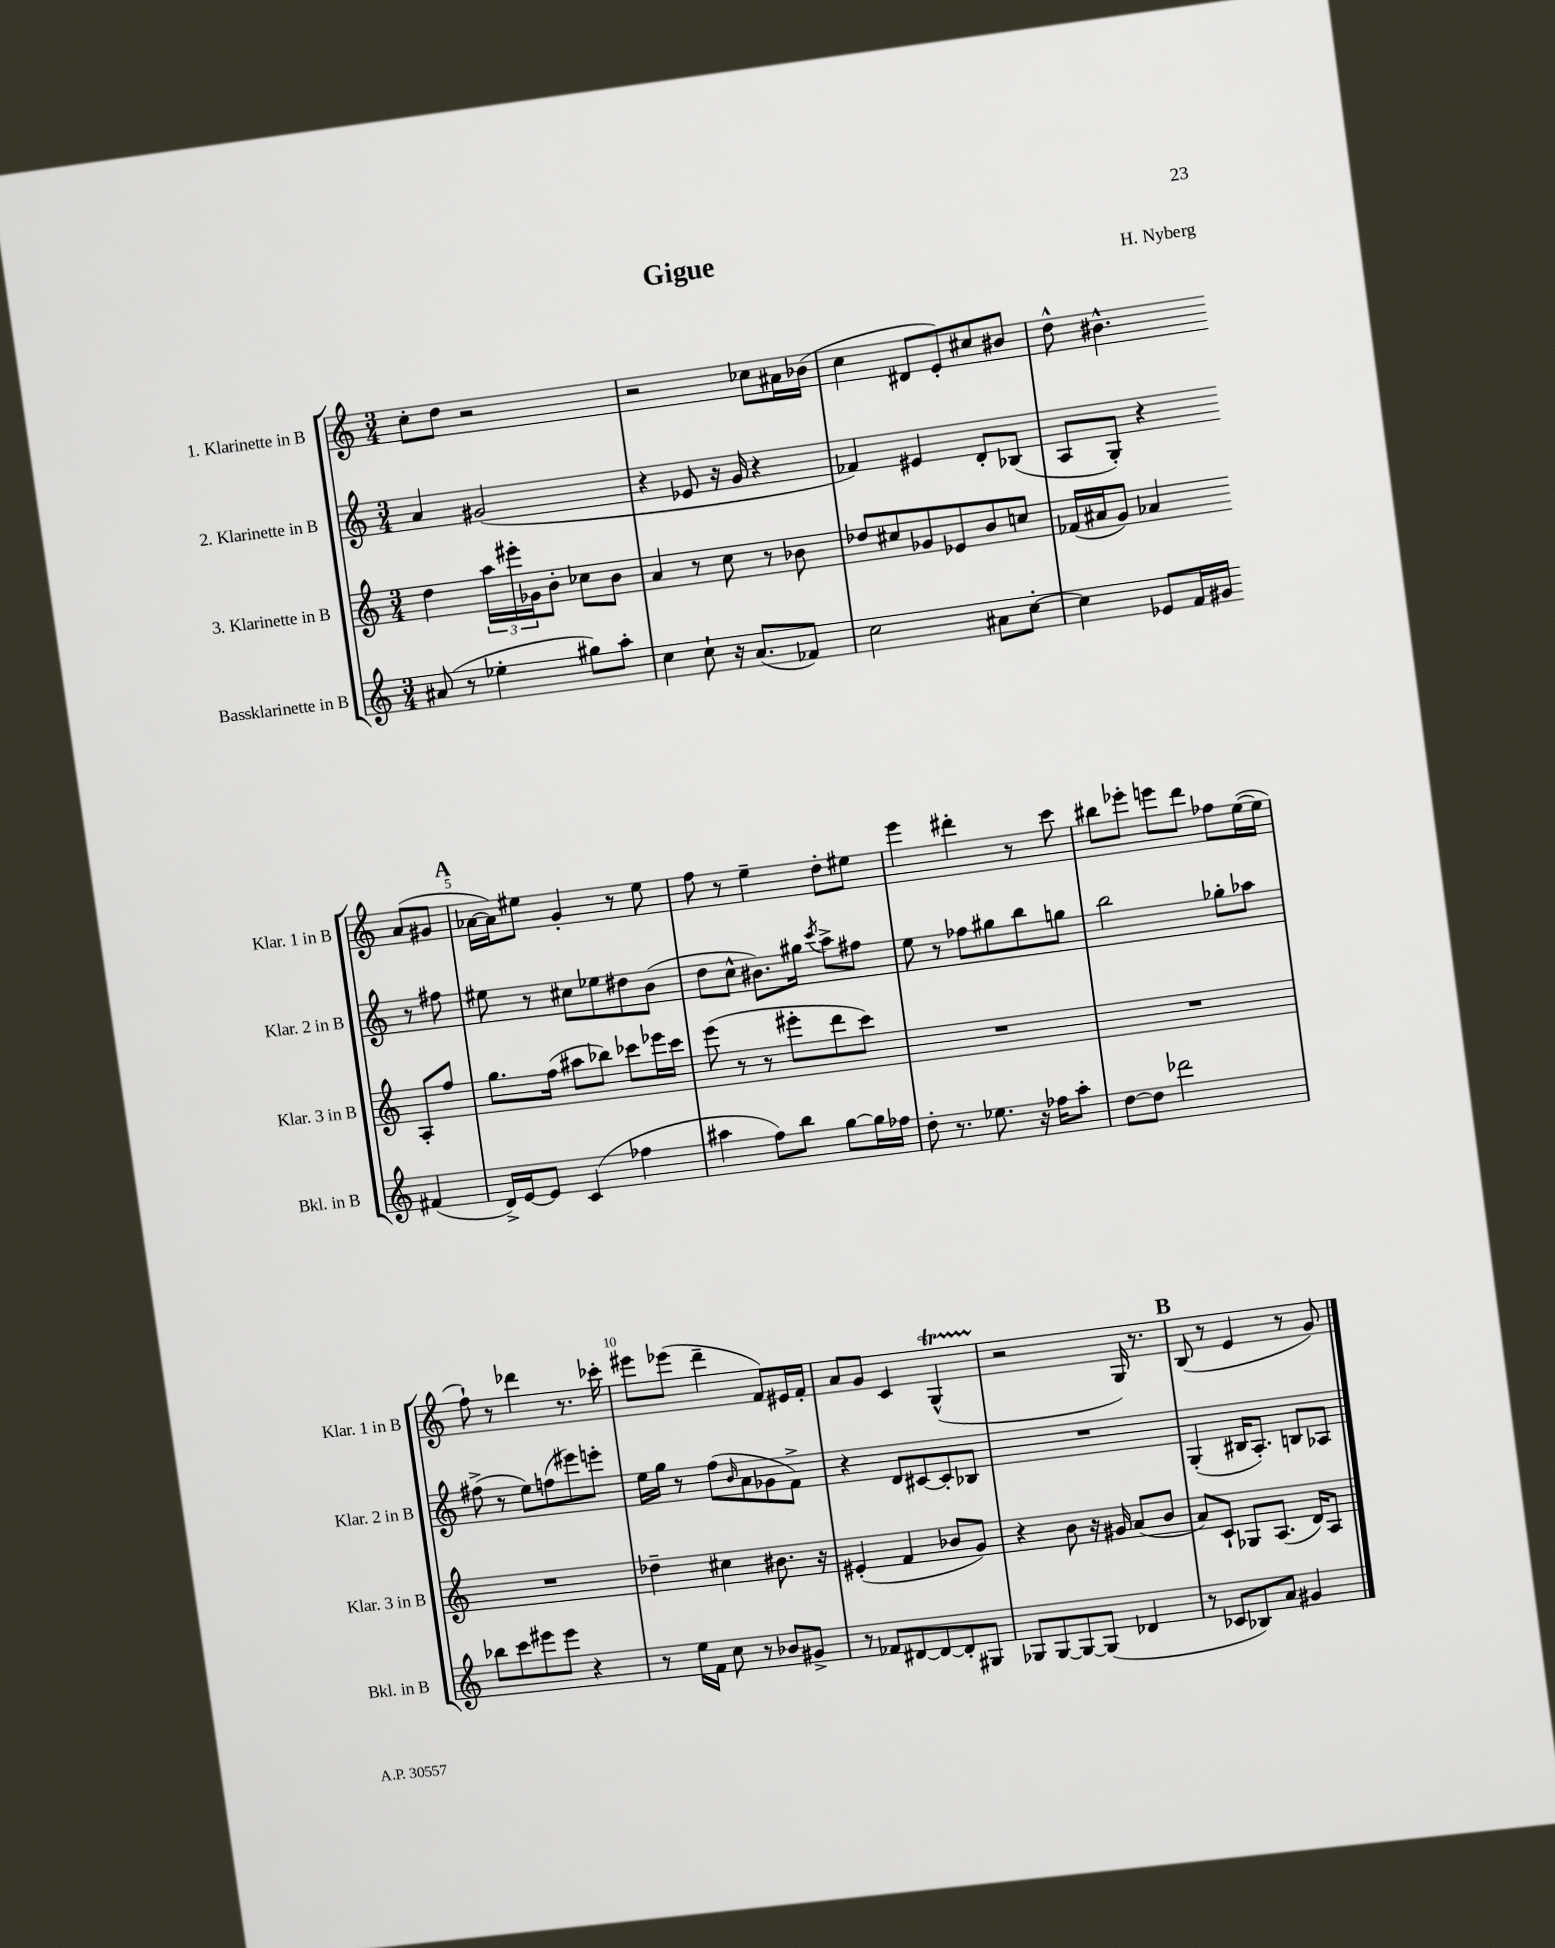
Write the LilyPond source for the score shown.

\header { title = "Gigue" composer = "H. Nyberg" }
<<
\new StaffGroup <<
\new Staff = "s0" \with { instrumentName = "1. Klarinette in B" shortInstrumentName = "Klar. 1 in B" } {
    \clef treble \key c \major \numericTimeSignature \time 3/4
    c''8-. d''8 r2 |
    r2 ces''8 ais'16 bes'16( |
    c''4 dis'8 e'8-.) cis''8 bis'8 |
    d''8-^ bis'4.-^ a'8( gis'8 |
    \mark \markup { \bold "A" } aes'16~ aes'16) eis''8 g'4-. r8 eis''8 |
    f''8 r8 e''4-- d''8-. eis''8 |
    e'''4 dis'''4-. r8 c'''8 |
    bis''8 ees'''8-. e'''8 d'''8 fes''8 e''16~( e''16 |
    f''8-!) r8 des'''4 r8. ces'''16-. |
    eis'''8 ees'''8( d'''4-- f'8) eis'16 f'16-. |
    a'8 g'8 c'4 g4-^\startTrillSpan( |
    r2\stopTrillSpan g16) r8. |
    \mark \markup { \bold "B" } b8( r8 e'4 r8 g'8) \bar "|." |
}
\new Staff = "s1" \with { instrumentName = "2. Klarinette in B" shortInstrumentName = "Klar. 2 in B" } {
    \clef treble \key c \major \numericTimeSignature \time 3/4
    a'4 gis'2( |
    r4 ees'8 r16 g'16 r4 |
    fes'4) eis'4 d'8-. bes8( |
    a8 g8-.) r4 r8 fis''8 |
    \mark \markup { \bold "A" } eis''8 r8 cis''8 ees''8 dis''8 b'8( |
    d''8 c''8-^ bis'8.) gis''16 \acciaccatura { c'''8 } a''8-> fis''8 |
    e''8 r8 fes''8 gis''8 b''8 g''8 |
    b''2 ges''8-. aes''8 |
    fis''8->( r8 e''8) f''8( eis'''8) e'''8-. |
    e''16 g''16 r8 f''8( \grace { b'16 } a'8 ges'8 f'8->) |
    r4 d'8 cis'8~ cis'8-. bes8 |
    R2. |
    \mark \markup { \bold "B" } g4-.( bis16 a8.-.) b8 aes8 \bar "|." |
}
\new Staff = "s2" \with { instrumentName = "3. Klarinette in B" shortInstrumentName = "Klar. 3 in B" } {
    \clef treble \key c \major \numericTimeSignature \time 3/4
    d''4 \tuplet 3/2 { a''16 eis'''16-. ges'16 } b'8-. ces''8 b'8 |
    a'4 r8 c''8 r8 bes'8 |
    des''8 cis''8 ges'8 ees'8 b'8 c''8 |
    fes'16( ais'16 g'8) aes'4 a8-. f''8 |
    \mark \markup { \bold "A" } g''8. f''16( ais''8 bes''8) ces'''8 ees'''16 ces'''16 |
    e'''8( r8 r8 eis'''8-. d'''8 c'''8) |
    R2. |
    R2. |
    R2. |
    des''4-- cis''4 bis'8. r16 |
    eis'4-.( f'4 bes'8 g'8) |
    r4 b'8 r16 gis'16 a'8( b'8 |
    \mark \markup { \bold "B" } a'8) c'8-! ges8 a8.( d'16) a8 \bar "|." |
}
\new Staff = "s3" \with { instrumentName = "Bassklarinette in B" shortInstrumentName = "Bkl. in B" } {
    \clef treble \key c \major \numericTimeSignature \time 3/4
    ais'8( r8 ees''4-. gis''8) a''8-. |
    c''4 c''8-! r16 a'8.( fes'8) |
    c''2 ais'8 c''8~-. |
    c''4 ees'8 f'16 gis'16 fis'4( |
    \mark \markup { \bold "A" } d'16->) e'16~ e'8 c'4( fes''4 |
    ais''4 f''8) b''8 g''8~ g''16 fes''16 |
    d''8-. r8. ees''8. r16 fes''16 a''8-. |
    d''8~ d''8 des'''2 |
    bes''8 c'''8 eis'''8 eis'''8 r4 |
    r8 e''16 f'16 c''8 r8 bes'8 gis'8-> |
    r8 fes'8 dis'8~ dis'8~ dis'8-. gis8 |
    ges8 ges8~ ges8~ ges8( des'4 |
    \mark \markup { \bold "B" } r8 ces'8 bes8) a'8 gis'4 \bar "|." |
}
>>
>>
\layout { \context { \Score \override BarNumber.break-visibility = ##(#f #t #t) barNumberVisibility = #(every-nth-bar-number-visible 5) } }
